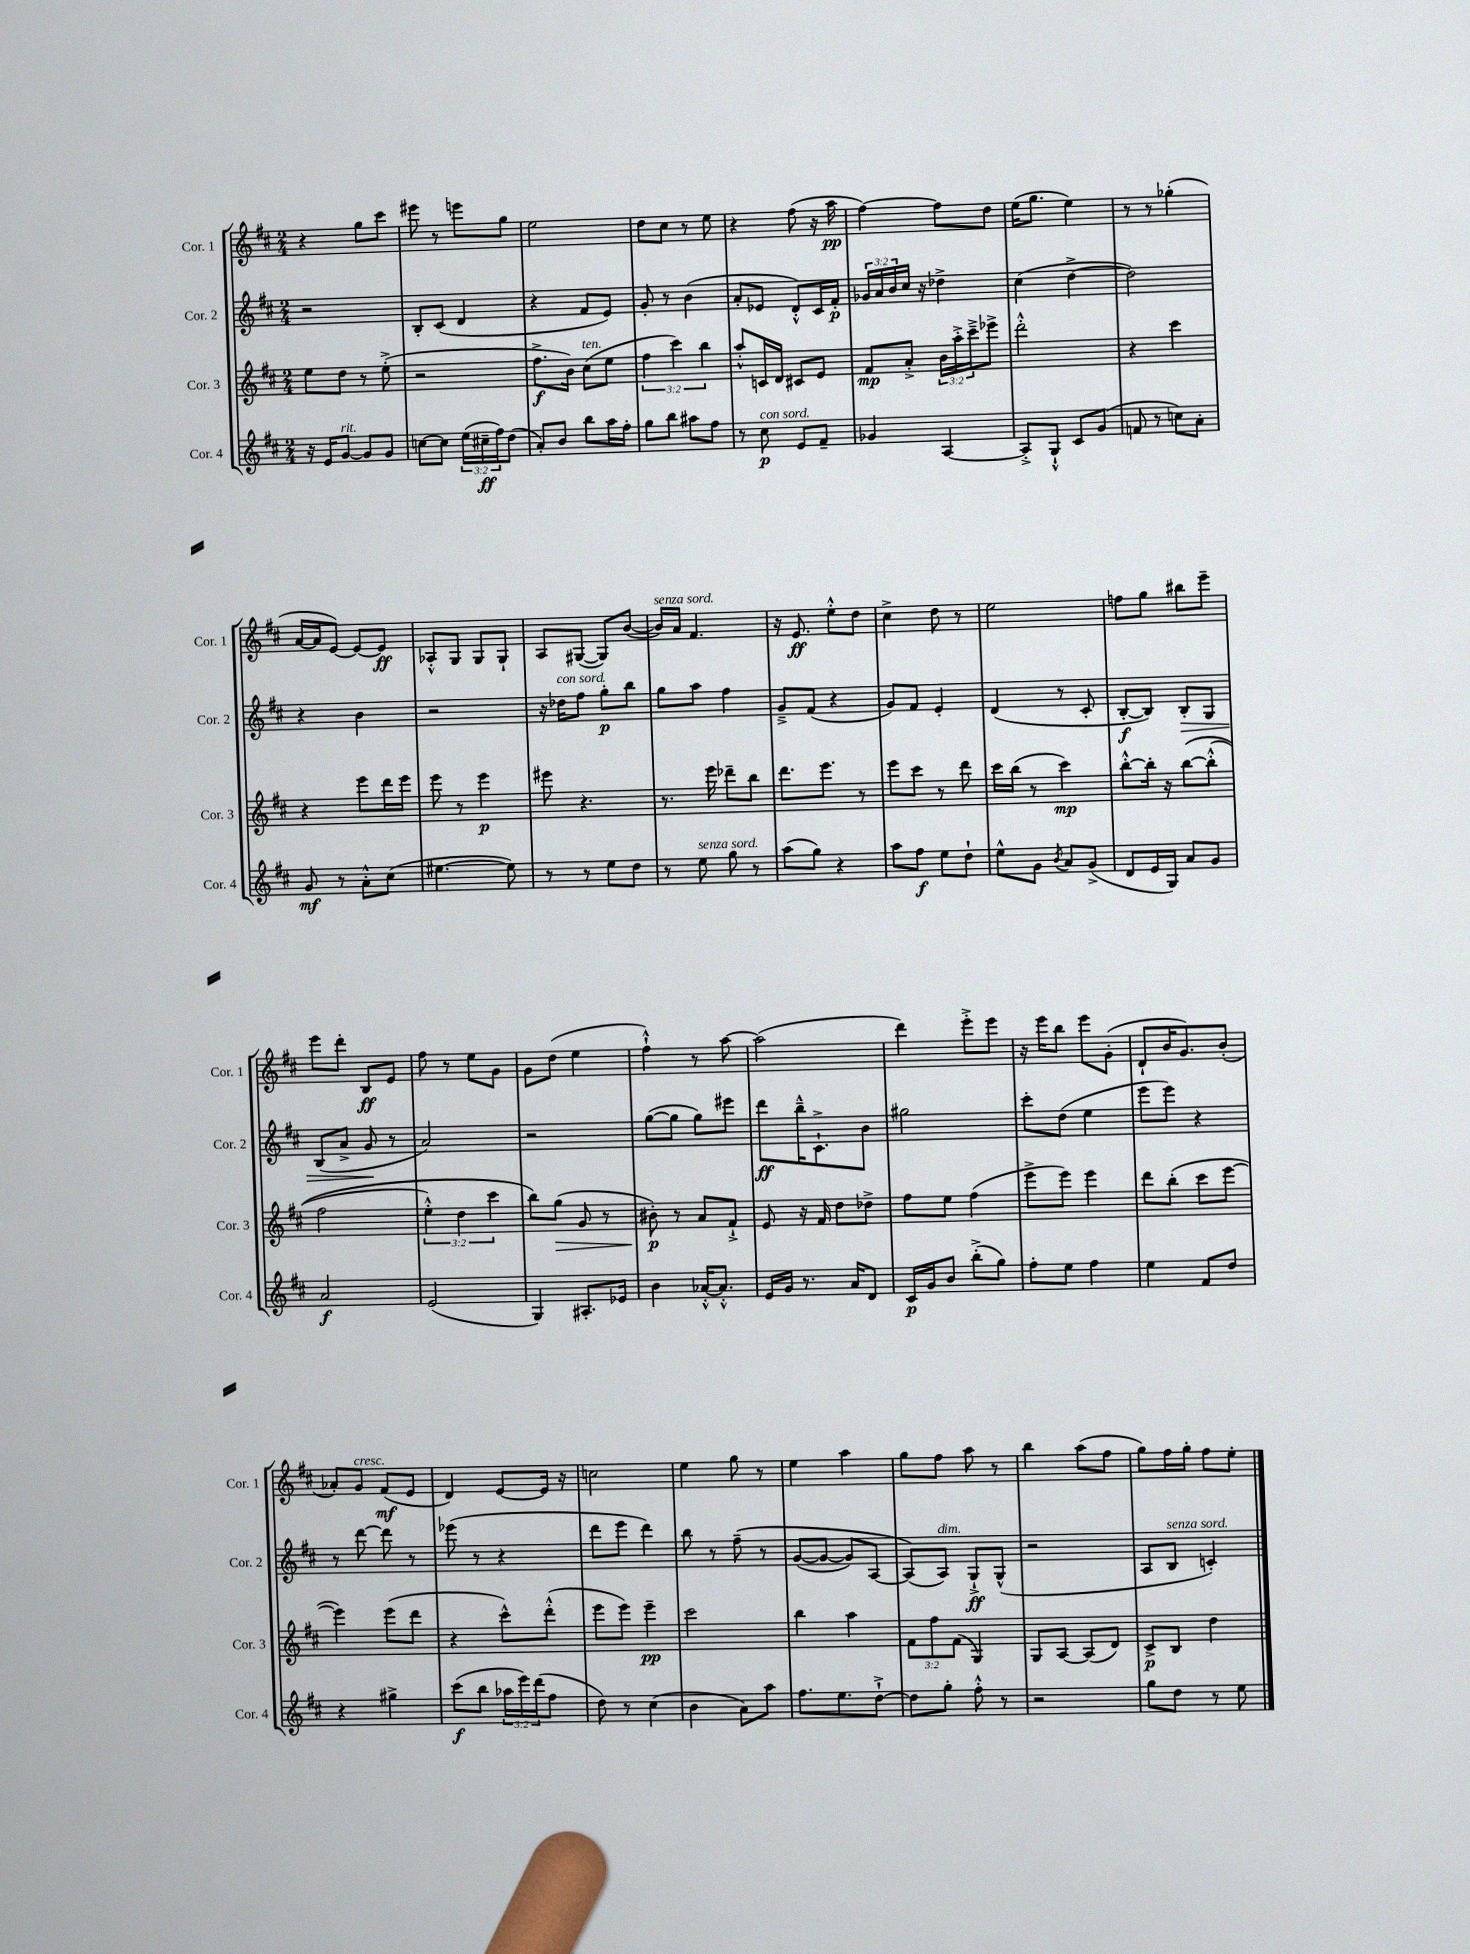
<<
\new StaffGroup <<
\new Staff = "s0" \with { instrumentName = "Cor. 1" shortInstrumentName = "Cor. 1" } {
    \clef treble \key d \major \numericTimeSignature \time 2/4
    r4 g''8 cis'''8 |
    eis'''8 r8 e'''8 g''8 |
    e''2 |
    d''8 cis''8 r8 e''8 |
    r4 fis''8( r16 a''16\pp |
    fis''4~) fis''8 d''8 |
    e''16( g''8. e''4) |
    r8 r8 ges''4-.( |
    a'16~ a'16 e'8~) e'8~ e'8\ff |
    aes8-.-^ g8 g8 g8-! |
    a8 gis8~( gis8) b'8~( |
    b'16^\markup { \italic "senza sord." }) a'16 fis'4. |
    r16 e'8.\ff e''8-.-^ d''8 |
    cis''4-> d''8 r8 |
    e''2 |
    f''8 g''8 bis''8 e'''8-- |
    e'''8 d'''8-. b8\ff e'8 |
    fis''8 r8 e''8 g'8 |
    g'8 d''8( e''4 |
    fis''4-!-^) r8 a''8~ |
    a''2( |
    d'''4) e'''8-.-> e'''8 |
    r16 e'''16 b''8 e'''8 g'8-.( |
    d'8-! b'16 g'8.) b'8-.( |
    aes'8-.) g'8^\markup { \italic "cresc." } fis'8\mf( e'8 |
    d'4) e'8~ e'16 r16 |
    c''2 |
    e''4 g''8 r8 |
    e''4 a''4 |
    g''8 fis''8 a''8 r8 |
    b''4 a''8( fis''8 |
    g''8) fis''16 g''16-. fis''8 e''8-. \bar "|." |
}
\new Staff = "s1" \with { instrumentName = "Cor. 2" shortInstrumentName = "Cor. 2" } {
    \clef treble \key d \major \numericTimeSignature \time 2/4 \override Staff.TupletNumber.text = #tuplet-number::calc-fraction-text
    r2 |
    b8-. cis'8( d'4 |
    r4 fis'8 e'8) |
    g'8-. r8 b'4( |
    a'8-. ees'8 d'8-.-^) cis'16 fis'16-.\p |
    \tuplet 3/2 { ges'16 a'16 b'16 } cis''16 r16 des''4-> |
    cis''4( d''4~-> |
    d''2) |
    r4 b'4 |
    r2 |
    r16 des''16^\markup { \italic "con sord." } fis''8 g''8-.\p b''8 |
    g''8 a''8 fis''4 |
    g'8---> fis'8( r4 |
    g'8) fis'8 e'4-. |
    d'4( r8 cis'8-. |
    b8~-.\f b8) b8-.\> g8 |
    b8( a'8-> g'8\! r8 |
    a'2) |
    r2 |
    g''8~( g''8 g''8) eis'''8 |
    d'''8\ff b''16---^ cis'8.-!-> b'8 |
    gis''2 |
    cis'''8-. d''8( e''4 |
    e'''8 e'''8) r4 |
    r8 d'''8~ d'''8 r8 |
    ees'''8( r8 r4 |
    d'''8 e'''8 d'''4) |
    b''8 r8 fis''8--\( r8 |
    g'8~( g'8~ g'8) a8~ |
    a8(\) a8^\markup { \italic "dim." }) g8-!->\ff g8-^( |
    r2 |
    a8 b8^\markup { \italic "senza sord." } c'4-.) \bar "|." |
}
\new Staff = "s2" \with { instrumentName = "Cor. 3" shortInstrumentName = "Cor. 3" } {
    \clef treble \key d \major \numericTimeSignature \time 2/4 \override Staff.TupletNumber.text = #tuplet-number::calc-fraction-text
    e''8 d''8 r8 e''8-.->( |
    r2 |
    fis''8.->\f b'16) cis''8^\markup { \italic "ten." }( e''8 |
    \tuplet 3/2 { fis''4 cis'''4) b''4 } |
    a''8-.-^ c'16 d'16 cis'8 e'8 |
    fis'8\mp a'8-.-> \tuplet 3/2 { b'16 a''16-.-> cis'''16---> } ees'''8-> |
    d'''2-.-^ |
    r4 cis'''4 |
    r4 e'''8 d'''16 e'''16 |
    e'''8 r8 e'''4\p |
    eis'''8 r4. |
    r8. e'''16 des'''8-- b''8 |
    d'''8. e'''8. r8 |
    e'''8 cis'''8 r8 d'''8 |
    cis'''16 b''16( r8 cis'''4\mp) |
    b''8~-.-^ b''16-. r16 b''8~\( b''8-.-^( |
    fis''2 |
    \tuplet 3/2 { e''4-.-^) d''4 cis'''4 } |
    b''8\) g''8\>( g'8 r8 |
    bis'8-.\p\!) r8 a'8 fis'8-!-> |
    e'8 r16 fis'16 d''8 des''8-> |
    fis''8 e''8 fis''4( |
    e'''8-> e'''8) e'''4 |
    d'''8 b''8-.( cis'''8 e'''8~ |
    e'''4) e'''8( d'''8 |
    r4 cis'''8-^) d'''8-.-^( |
    e'''8 e'''8) e'''4--\pp |
    cis'''2 |
    b''4 a''4 |
    \tuplet 3/2 { fis'8 fis''8 fis'8( } g4) |
    g8 a8~ a8( d'8) |
    cis'8->\p b8 d''4 \bar "|." |
}
\new Staff = "s3" \with { instrumentName = "Cor. 4" shortInstrumentName = "Cor. 4" } {
    \clef treble \key d \major \numericTimeSignature \time 2/4 \override Staff.TupletNumber.text = #tuplet-number::calc-fraction-text
    r16 e'16 g'8~^\markup { \italic "rit." } g'8 g'8 |
    c''8~ c''8 \tuplet 3/2 { e''16( cis''16--\ff fis''16) } d''8( |
    a'8-.) b'8 b''8 a''16 fis''16-. |
    g''8 b''8 ais''8 fis''8 |
    r8 cis''8\p^\markup { \italic "con sord." } e'8 fis'8-- |
    ges'4 a4~ |
    a8-.-> g8-!-^ cis'8 g'8( |
    f'8 r8 c''8) a'8-. |
    g'8\mf r8 a'8-.-^ cis''8( |
    eis''4.~ eis''8) |
    r8 r8 e''8 d''8 |
    r8 e''8^\markup { \italic "senza sord." } g''8 r8 |
    a''8( g''8) r4 |
    a''8 fis''8\f e''8 d''8-! |
    e''8-^ g'8 \acciaccatura { b'8 } a'8 g'8->( |
    d'8 e'16 g16) a'8 g'8 |
    a'2\f |
    e'2( |
    g4) ais8.-. ees'16 |
    b'4 aes'16~-.-^ aes'8.-.-^ |
    e'16 g'16 r8. a'16 d'8 |
    cis'16\p g'16 b'8 b''8-.->( g''8) |
    fis''8-. e''8 fis''4 |
    e''4 fis'8 d''8 |
    r4 gis''4-> |
    cis'''8\f( b''8 \tuplet 3/2 { aes''16 e'''16) d'''16( } fis''8 |
    d''8) r8 cis''4( |
    b'4 a'8) a''8 |
    fis''8. e''8. d''8~-!-> |
    d''8 g''8-. fis''8-.-^ r8 |
    r2 |
    g''8 d''8 r8 e''8 \bar "|." |
}
>>
>>
\layout { \context { \Score \remove "Bar_number_engraver" } }
